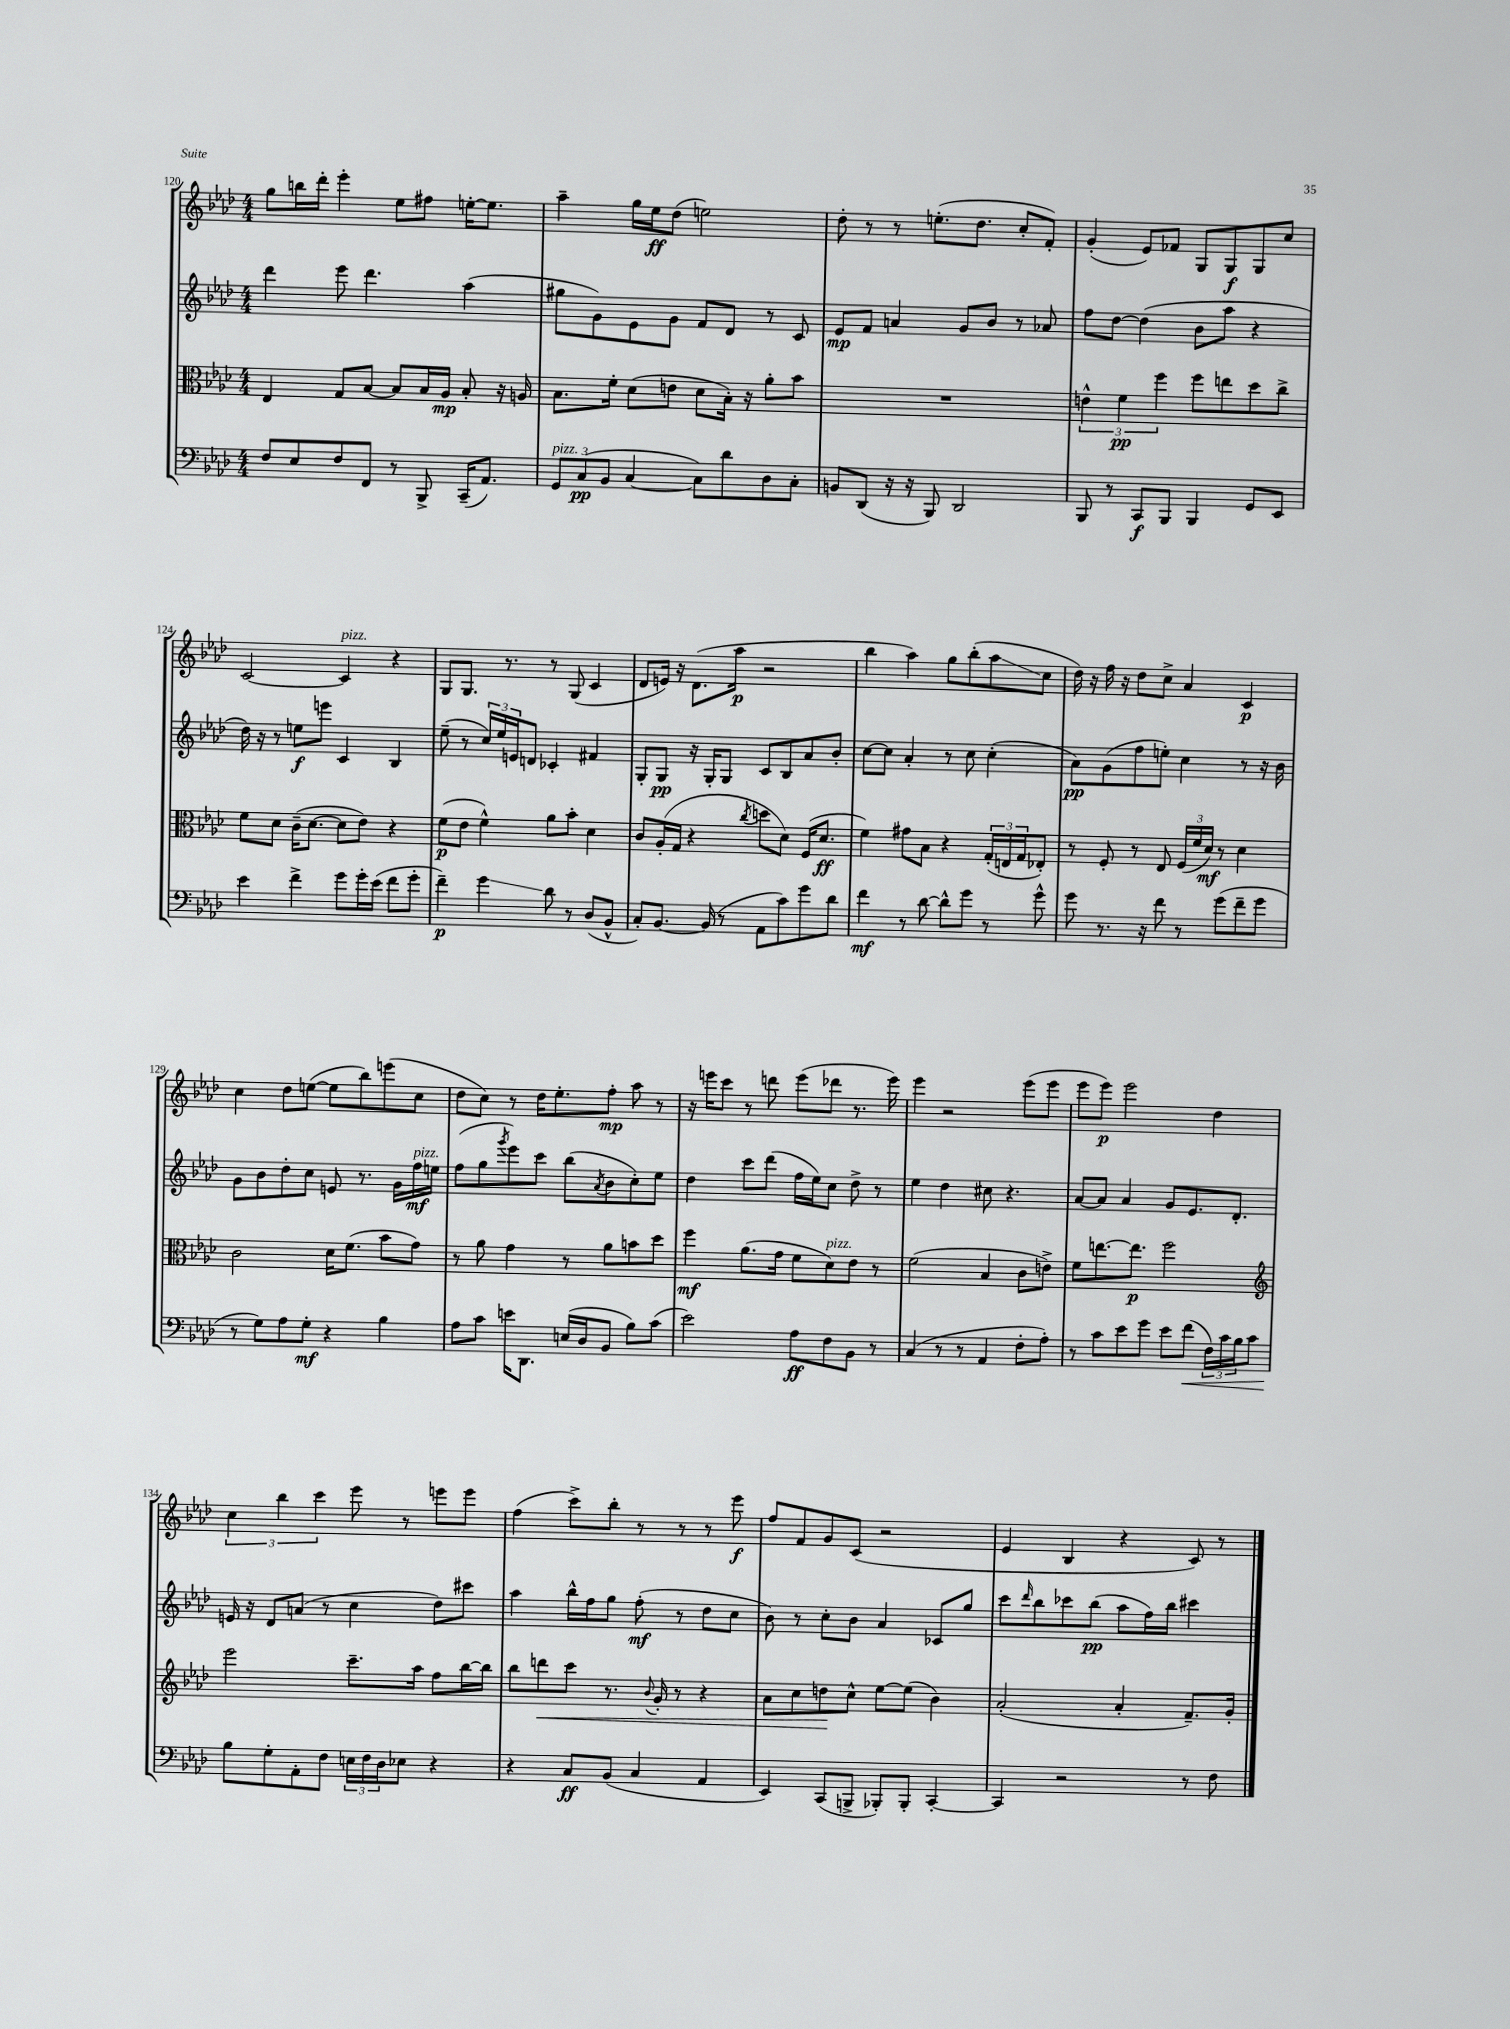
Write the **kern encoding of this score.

**kern	**kern	**kern	**kern
*staff4	*staff3	*staff2	*staff1
*clefF4	*clefC3	*clefG2	*clefG2
*k[b-e-a-d-]	*k[b-e-a-d-]	*k[b-e-a-d-]	*k[b-e-a-d-]
*M4/4	*M4/4	*M4/4	*M4/4
8F	4E-	4ddd-	8gg
8E-	.	.	16bb
.	.	.	16ddd-'
8F	8G	8eee-	4eee-'
8FF	[8B-	4.ddd-	.
8r	8B-]	.	8ee-
8BBB-^	16B-	.	8ff#
.	16A-	.	.
(16CC~	8B-'	(4aa-	[16ee'
8.AA-)	.	.	8.ee]
.	16r	.	.
.	16A	.	.
=	=	=	=
12GG	8.B-	8gg#	4aa-~
(12C	.	.	.
.	.	8g)	.
12BB-	.	.	.
.	16f'	.	.
[4C	(8d-	8e-	16gg
.	.	.	16ee-
.	8e	8g	(8dd-
8C])	8d-	8f	2ee)
8d-	16B-')	8d-	.
.	16r	.	.
8D-	8a-'	8r	.
8C'	8b-	8c	.
=	=	=	=
8BB	1r	8e-	8dd-'
(8DD-	.	8f	8r
16r	.	4a	8r
16r	.	.	.
8BBB-)	.	.	(8.ee'
2DD-	.	8g	.
.	.	.	8.dd-
.	.	8b-	.
.	.	8r	8cc'
.	.	8a-	8f')
=	=	=	=
8BBB-	6e^^	8ff	(4g'
8r	.	[8dd-	.
.	6f	.	.
8CC	.	(4dd-]	8e-)
.	6ff	.	.
8BBB-	.	.	8f-
4BBB-	8ff	8b-	8G
.	8ee	8aa-	8G
8GG	8dd-	4r	8G
8EE-	8cc^	.	8cc
=	=	=	=
4e-	8f	16dd-)	[2c
.	.	16r	.
.	8d-	8r	.
4f^	(16c~	8ee	.
.	[8.d-	.	.
.	.	8eee	.
8g	8d-]	4c	4c]
16g'	8e-)	.	.
(16e-	.	.	.
8f	4r	4B-	4r
8g'	.	.	.
=	=	=	=
4f~)	(8f	(8ee-~	8G
.	8e-	8r	8.G
4g	4f^^)	24cc)	.
.	.	24ee-	.
.	.	.	8.r
.	.	24e	.
.	.	8d	.
8d-	8a-	4c-'	8r
8r	8b-'	.	(8G
(8D-	4d-	4f#	4c
8BB-^^	.	.	.
=	=	=	=
8C')	8c	8G'	8d-
[8.BB-	(16A-'	8G	16e)
.	16G	.	16r
.	4r	16r	(8.d-
(16BB-]	.	16G'	.
8r	.	8G	.
.	.	.	16aa-
.	8qcc	.	.
8AA-	8dd	8c	2r
8c)	8d-)	8B-	.
8g	(16F	8a-	.
.	8.d-	.	.
8d-	.	8b-'	.
=	=	=	=
4f	4f)	[8cc	4bb-
.	.	8cc]	.
8r	8g#	4a-'	4aa-)
[8d-	8B-	.	.
8d-^^]	4r	8r	8gg
8g	.	8cc	(8bb-'
8r	(24G'	(4cc'	8aa-
.	24E	.	.
.	24G	.	.
8g^^	8E-')	.	8cc
=	=	=	=
8g	8r	8a-)	16dd-)
.	.	.	16r
8.r	8F'	(8g	16ff
.	.	.	16r
.	8r	8ff	8dd-
16r	.	.	.
8f	8E-	8ee')	8cc^
8r	(24F	4cc	4a-
.	24f	.	.
.	24d-)	.	.
(8g	8r	.	.
8f~	4d-	8r	4c
8g	.	16r	.
.	.	16b-	.
=	=	=	=
8r	2c	8g	4cc
8G)	.	8b-	.
8A-	.	8dd-'	8dd-
8G'	.	8cc	([8ee
4r	16d-	8e	8ee]
.	(8.f	.	.
.	.	8.r	8bb-)
4B-	8b-	.	(8eee
.	.	16g	.
.	8g)	16ff	8cc
.	.	16ee	.
=	=	=	=
8A-	8r	(8ff	8dd-
8c	8a-	8gg	8cc)
.	.	8qggg	.
16e	4g	8eee-)	8r
8.DD-	.	.	.
.	.	8ccc	16dd-
.	.	.	8.ee-'
(16E	8r	(8bb-	.
16D-	.	.	.
.	.	8qa-	.
8BB-	8a-	8b-	8ff'
8B-)	8b	8cc')	8aa-
(8c	8dd-	8ee-	8r
=	=	=	=
2e-)	4ff	4dd-	16r
.	.	.	16eee
.	.	.	8ccc
.	(8.a-	8ccc	8r
.	.	(8ddd-	8ddd
.	16g	.	.
8A-	8f	16ff	(8eee
.	.	16ee-)	.
8F	8d-)	8cc	8ddd-
8BB-	8e-	8dd-^	8.r
8r	8r	8r	.
.	.	.	16eee)
=	=	=	=
(4C	(2f	4ee-	4eee-
8r	.	4dd-	2r
8r	.	.	.
4AA-	4B-	8cc#	.
.	.	4.r	.
8F'	8c	.	(8eee-
8A-')	8e^)	.	8eee-
=	=	=	=
8r	8f	[8a-	8eee-
8c	[8.ee	8a-]	8eee-)
8e-	.	4a-	2eee-
.	8.ee]	.	.
8g	.	.	.
8e-	2ff	8g	.
(8f	.	8.e-	.
24F)	.	.	4dd-
24c	.	.	.
.	.	8.d-'	.
24B-	.	.	.
8c	.	.	.
=	=	=	=
*	*clefG2	*	*
8B-	2eee-	16e	6cc
.	.	16r	.
8G'	.	8d-	.
.	.	.	6bb-
8AA-'	.	(8a	.
.	.	.	6ccc
8F	.	8r	.
24E	8.ccc~	4cc	8eee-
24F	.	.	.
24D-	.	.	.
8E-	.	.	8r
.	16aa-	.	.
4r	8ff	8dd-)	8eee
.	[16bb-	8ccc#	8eee
.	16bb-]	.	.
=	=	=	=
4r	8bb-	4aa-	(4ff
.	8ddd	.	.
8C	8ccc	16bb-^^	8ccc^)
.	.	16ff	.
(8BB-	8.r	8gg	8bb-'
4C	.	(8ff'	8r
.	8qqb-	.	.
.	16g'	.	.
.	8r	8r	8r
4AA-	4r	8dd-	8r
.	.	8cc	8eee-
=	=	=	=
4EE-)	8a-	8b-)	8ff
.	8cc	8r	8f
(8CC	8dd	8cc'	8g
8BBB^	8cc^^	8b-	(8c
8BBB-')	[8ee-	4a-	2r
8BBB-'	(8ee-]	.	.
[4CC'	4b-)	8c-	.
.	.	8gg	.
=	=	=	=
4CC]	(2a-'	8ccc	4e-
.	.	16qqddd-	.
.	.	8bb-	.
2r	.	8ccc-	4B-
.	.	(8bb-	.
.	4a-'	8aa-	4r
.	.	16ff)	.
.	.	16bb-	.
8r	8.f~)	4ccc#	8c)
8F	.	.	8r
.	16g'	.	.
==	==	==	==
*-	*-	*-	*-
